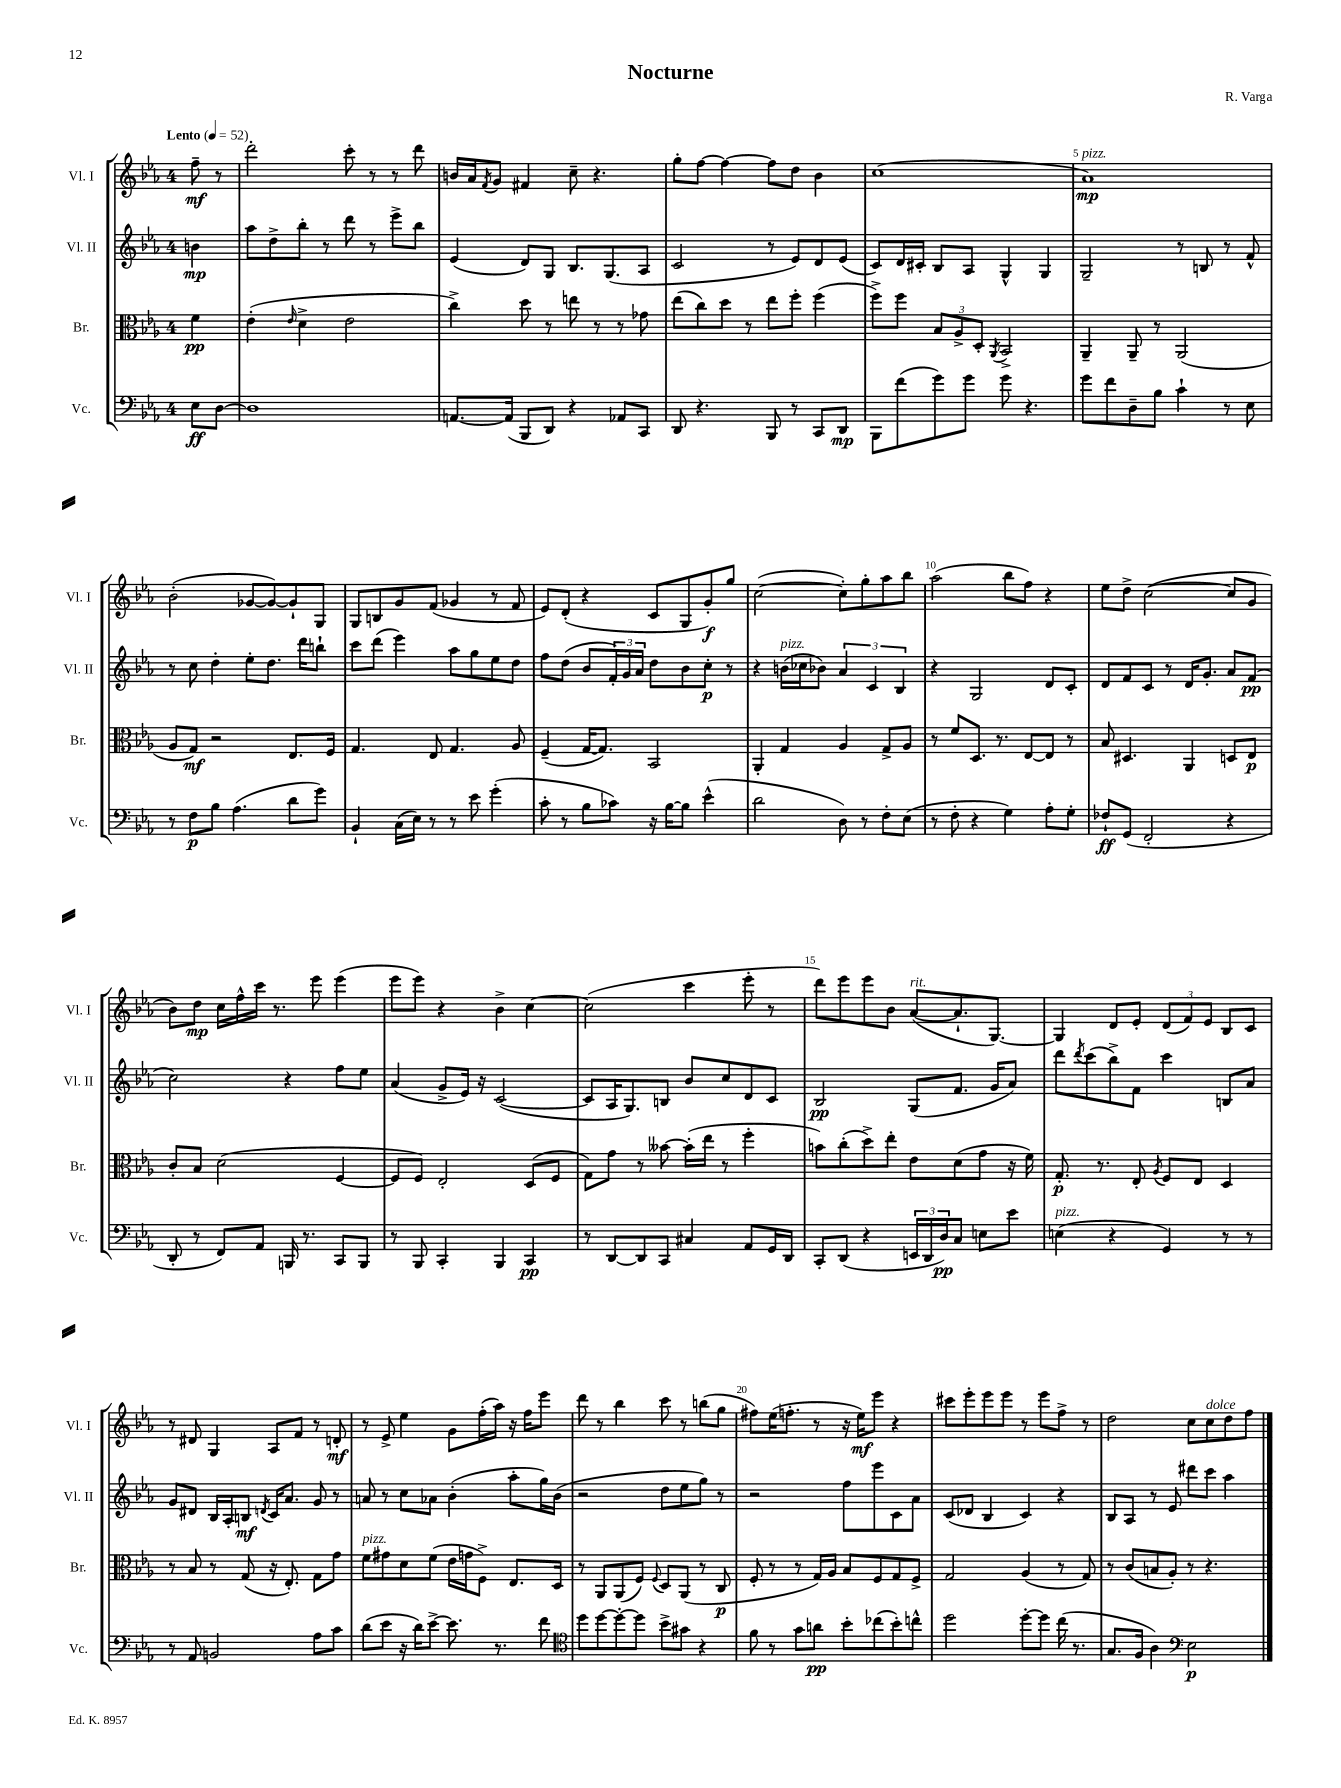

**kern	**kern	**kern	**kern
*staff4	*staff3	*staff2	*staff1
*clefF4	*clefC3	*clefG2	*clefG2
*k[b-e-a-]	*k[b-e-a-]	*k[b-e-a-]	*k[b-e-a-]
*M4/4	*M4/4	*M4/4	*M4/4
*MM52	*MM52	*MM52	*MM52
8E-	4f	4b	8ff~
[8D	.	.	8r
=	=	=	=
1D]	(4e-'	8aa-	2ddd'
.	.	8dd^	.
.	16qqe-	.	.
.	4d^	8bb-'	.
.	.	8r	.
.	2e-	8ddd	8ccc'
.	.	8r	8r
.	.	8eee-^	8r
.	.	8bb-	8ddd
=	=	=	=
[8.AA	4cc^)	(4e-	16b
.	.	.	16a-
.	.	.	8qf
.	.	.	8g
(16AA]	.	.	.
8BBB-	8dd	8d)	4f#
8DD)	8r	8G	.
4r	8ee	8.B-	8cc~
.	8r	.	4.r
.	.	(8.G	.
8AA-	8r	.	.
8CC	8g-	8A-	.
=	=	=	=
8DD	(8ee-	2c	8gg'
4.r	8cc)	.	[8ff
.	8dd	.	4ff_
.	8r	.	.
8BBB-	8ee-	8r	8ff]
8r	8ff'	8e-)	8dd
8CC	(4ff	8d	4b-
8DD	.	(8e-	.
=	=	=	=
8BBB-	8ff^)	8c)	(1cc
(8f	8ff	16d	.
.	.	16c#'	.
8g)	12B-	8B-	.
.	12A-^	.	.
8g	.	8A-	.
.	12D'	.	.
.	8qAA-	.	.
8g	2BB-^	4G^^	.
4.r	.	.	.
.	.	4G	.
=	=	=	=
8g	4AA-~	2G~	1a-)
8f	.	.	.
8D~	8AA-~	.	.
8B-	8r	.	.
4c`	(2AA-	8r	.
.	.	8B	.
8r	.	8r	.
8E-	.	8f^^	.
=	=	=	=
8r	8A-	8r	(2b-'
8F	8G)	8cc	.
8B-	2r	4dd'	.
(4.A-	.	.	.
.	.	8ee-'	[8g-
.	.	8.dd	8g-_)
8d	8.E-	.	8g-`]
.	.	16ddd	.
8g)	.	8bb`	8G
.	16F	.	.
=	=	=	=
4BB-`	4.G	8ccc	8G
.	.	(8ddd	8B
(16C	.	4eee-)	8g
16E-)	.	.	.
8r	8E-	.	(8f
8r	4.G	8aa-	4g-
8e-	.	8gg	.
(4g'	.	8ee-	8r
.	8A-	8dd	8f
=	=	=	=
8c'	(4F~	8ff	8e-)
8r	.	(8dd	(8d'
8B-	[16G	8b-	4r
.	8.G])	.	.
8c-)	.	24f')	.
.	.	24g	.
.	.	24a-	.
16r	2BB-	8dd	8c
[16B-	.	.	.
8B-]	.	8b-	8G
(4e-^^	.	8cc'	8g')
.	.	8r	8gg
=	=	=	=
2d	4AA-'	4r	([2cc
.	4G	(16b	.
.	.	16cc-	.
.	.	8b-)	.
8D)	4A-	6a-	8cc'])
8r	.	.	8gg'
.	.	6c	.
8F'	8G^	.	8aa-
.	.	6B-	.
(8E-	8A-	.	8bb-
=	=	=	=
8r	8r	4r	(2aa-
8F'	8f	.	.
4r	8.D	2G	.
.	8.r	.	.
4G)	.	.	8bb-
.	[8E-	.	8ff)
8A-'	8E-]	8d	4r
8G'	8r	8c'	.
=	=	=	=
8F-`	8B-	8d	8ee-
(8GG	4.D#	8f	8dd^
2FF'	.	8c	([2cc
.	.	8r	.
.	4AA-	16d	.
.	.	8.g'	.
4r	8D	8a-	8cc]
.	8E-	(8f	8g
=	=	=	=
8DD'	8c'	2cc)	8b-)
8r	8B-	.	8dd
8FF)	(2d	.	16cc
.	.	.	16ff^^
8AA-	.	.	16ccc
.	.	.	8.r
16BBB	.	4r	.
8.r	.	.	.
.	.	.	8eee-
8CC	[4F	8ff	(4eee-
8BBB	.	8ee-	.
=	=	=	=
8r	8F]	(4a-	8eee-
8BBB-	8F)	.	8eee-)
4CC'	2E-'	8g^	4r
.	.	16e-)	.
.	.	16r	.
4BBB-	.	([2c	4b-^
4CC	(8D	.	[4cc
.	8F	.	.
=	=	=	=
8r	8G)	8c]	(2cc]
[8DD	8g	16A-	.
.	.	8.G)	.
8DD]	8r	.	.
8CC	[8b--	8B	.
4C#	(16b--']	8b-	4ccc
.	16ee-	.	.
.	8r	8cc	.
8AA-	4ff'	8d	8eee-'
16GG	.	8c	8r
16DD	.	.	.
=	=	=	=
8CC'	8b)	2B-	8ddd)
(8DD	(8cc'	.	8eee-
4r	8dd^)	.	8eee-
.	8ee-'	.	8b-
24EE	8e-	(8G	([8a-
24DD	.	.	.
24D)	.	.	.
8C	(8d	8.f	8.a-`]
8E	8g	.	.
.	.	16g	[8.G)
8e-	16r	8a-)	.
.	16f)	.	.
=	=	=	=
(4E	8.G'	8ddd	4G]
.	.	8qddd	.
.	.	(8ccc	.
.	8.r	.	.
4r	.	8bb-^)	8d
.	8E-'	8f	8e-'
.	8qA-	.	.
4GG)	8F	4ccc	(12d
.	.	.	12f)
.	8E-	.	.
.	.	.	12e-
8r	4D	8B	8B-
8r	.	8a-	8c
=	=	=	=
8r	8r	8g	8r
8AA-	8B-	8d#	8d#
2BB	8r	16B-	4G
.	.	16A-'	.
.	(8G	8B	.
.	.	8qd	.
.	16r	16c	8A-
.	8.E-')	8.a-	.
.	.	.	8f
8A-	8G	8g	8r
8c	8g	8r	8d'
=	=	=	=
(8d	8f	8a	8r
8e-	8g#	8r	8e-^
16r	8d	8cc	4ee-
16d)	.	.	.
[8e-^	(8f	8a-	.
8.e-]	16e-	(4b-'	8g
.	16g	.	.
.	8F^)	.	(16ff'
8.r	.	.	16aa-)
.	8.E-	8aa-'	16r
.	.	.	16ff
8f	.	16gg)	8eee-
.	16D	(16b-	.
=	=	=	=
*clefC4	*	*	*
8dd	8r	2r	8ddd
[8dd	8AA-	.	8r
8dd'_	(8AA-	.	4bb-
8dd]	8F)	.	.
.	8qqF	.	.
8b-^	8D	8dd	8ccc
8g#	(8AA-	8ee-	8r
4r	8r	8gg)	(8bb
.	8C	8r	8gg
=	=	=	=
8f	8F'	2r	8ff#)
8r	8r	.	(16ee-
.	.	.	8.ff'
8g	8r	.	.
8a	16G)	.	8r
.	16A-	.	.
8b-'	8B-	8ff	16r
.	.	.	16ee-)
(8cc-	8F	8eee-	8eee-
8b-')	8G	8c	4r
8cc^^	8F^	8a-	.
=	=	=	=
2dd	2G	(8c	8ccc#
.	.	8d-	8eee-'
.	.	4B-	8eee-
.	.	.	8eee-
[8dd'	(4A-	4c)	8r
8dd]	.	.	8eee-
(16cc	8r	4r	8ff^
8.r	.	.	.
.	8G)	.	8r
=	=	=	=
8.G	8r	8B-	2dd
.	(8c	8A-	.
16F	.	.	.
4A-)	8B	8r	.
.	8A-')	8e-	.
*clefF4	*	*	*
2E-	8r	8ddd#	8cc
.	4.r	8ccc	8cc
.	.	4aa-	8dd
.	.	.	8ff
==	==	==	==
*-	*-	*-	*-
